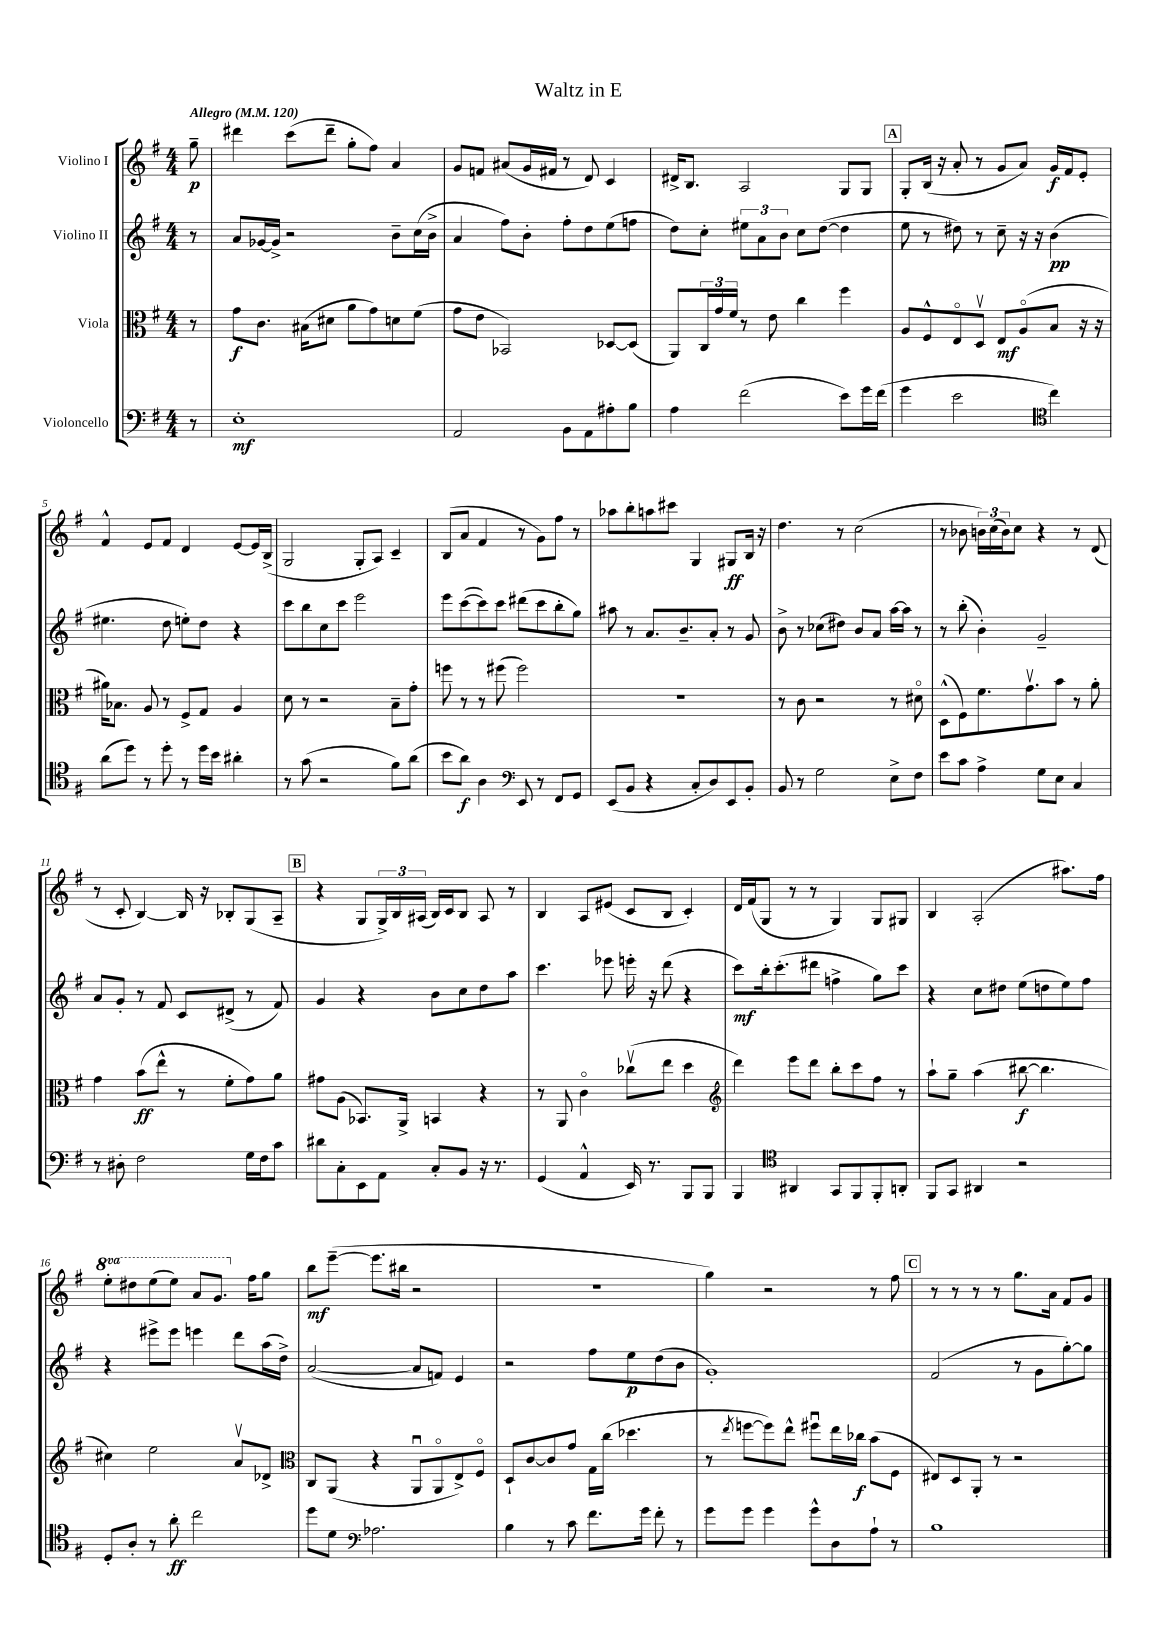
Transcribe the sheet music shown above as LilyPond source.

\header { title = "Waltz in E" }
<<
\new StaffGroup <<
\new Staff = "s0" \with { instrumentName = "Violino I" } {
    \clef treble \key g \major \numericTimeSignature \time 4/4 \set Staff.ottavationMarkups = #ottavation-simple-ordinals \partial 8 \tempo "Allegro" 4 = 120
    g''8--\p |
    dis'''4 c'''8( dis'''8-- g''8-. fis''8) a'4 |
    g'8 f'8 ais'8( g'16 fis'16 r8 d'8) c'4 |
    dis'16-> b8. a2 g8 g8 |
    \mark \markup { \box "A" } g8-. b16( r16 a'8-. r8 g'8 a'8) g'16\f fis'16 e'8-. |
    fis'4-^ e'8 fis'8 d'4 e'8~ e'16 b16->( |
    g2 g8-. a8) c'4-- |
    b8( a'8 fis'4 r8 g'8) fis''8 r8 |
    aes''8 b''8-. a''8 cis'''8 g4 gis8\ff b16 r16 |
    d''4. r8 c''2( |
    r8 bes'8 \tuplet 3/2 { b'16) c''16( b'16) } c''8 r4 r8 d'8( |
    r8 c'8-. b4~) b16 r16 bes8-. g8( a8-- |
    \mark \markup { \box "B" } r4 g8 \tuplet 3/2 { g16->) b16 ais16( } b16) c'16 b8 ais8 r8 |
    b4 a8 eis'8( c'8 b8 c'4-.) |
    d'16 fis'16( g8 r8 r8 g4) g8 gis8 |
    b4 a2-.( ais''8.) fis''16 |
    \ottava #1 e'''8-. dis'''8 e'''8( e'''8) a''8 g''8. \ottava #0 fis''16 g''8 |
    b''8\mf e'''8~--( e'''8. bis''16 r2 |
    r1 |
    g''4) r2 r8 fis''8 |
    \mark \markup { \box "C" } r8 r8 r8 r8 g''8. a'16 fis'8 g'8 \bar "|." |
}
\new Staff = "s1" \with { instrumentName = "Violino II" } {
    \clef treble \key g \major \numericTimeSignature \time 4/4 \partial 8
    r8 |
    a'8 ges'16~ ges'16-> r2 b'8-- c''16( b'16-> |
    a'4 fis''8) b'8-. fis''8-. d''8 e''8( f''8 |
    d''8) c''8-. \tuplet 3/2 { eis''8 a'8 b'8 } c''8 d''8~( d''4 |
    \mark \markup { \box "A" } e''8 r8 dis''8) r8 c''8-- r16 r16 b'4\pp( |
    eis''4. d''8 e''8-.) d''8 r4 |
    c'''8 b''8 c''8 c'''8 e'''2 |
    e'''8 c'''8~( c'''8) c'''8 dis'''8( c'''8 b''8-. g''8) |
    ais''8 r8 a'8. b'8.-- a'8-. r8 g'8 |
    b'8-> r8 ces''8( dis''8) b'8 a'8 a''16~ a''16 r8 |
    r8 b''8-.( b'4-.) g'2-- |
    a'8 g'8-. r8 fis'8 c'8 dis'8->( r8 fis'8) |
    \mark \markup { \box "B" } g'4 r4 b'8 c''8 d''8 a''8 |
    c'''4. ees'''8 e'''16-. r16 d'''8( r4 |
    c'''8\mf) b''16-. c'''8.-.( dis'''8 f''4-> g''8) c'''8 |
    r4 c''8 dis''8 e''8( d''8 e''8) fis''8 |
    r4 eis'''8-> eis'''8 e'''4 d'''8 a''16( d''16->) |
    a'2~( a'8 f'8) e'4 |
    r2 fis''8 e''8\p d''8( b'8 |
    g'1-.) |
    \mark \markup { \box "C" } fis'2( r8 g'8 g''8~-.) g''8 \bar "|." |
}
\new Staff = "s2" \with { instrumentName = "Viola" } {
    \clef alto \key g \major \numericTimeSignature \time 4/4 \partial 8
    r8 |
    g'8\f c'8. bis16( dis'8 a'8 g'8) d'8 fis'8( |
    g'8 e'8 bes,2) des8~ des8( |
    a,8) \tuplet 3/2 { c16 g'16 fis'16 } r8 e'8 c''4 fis''4 |
    \mark \markup { \box "A" } a8 fis8-^ e8\flageolet d8\upbow e8\mf a8\flageolet( b8 r16 r16 |
    ais'16) bes8. a8 r8 fis8-> g8 a4 |
    d'8 r8 r2 b8-- g'8-. |
    f''8 r8 r8 fis''8( fis''2) |
    R1 |
    r8 c'8 r2 r8 dis'8\flageolet |
    d8-^( fis8) fis'8. g'8.\upbow b'8 r8 a'8-. |
    g'4 b'8\ff( e''8-^ r8 fis'8-. g'8) a'8 |
    \mark \markup { \box "B" } gis'8 a8( bes,8.) a,16-> b,4 r4 |
    r8 a,8 c'4\flageolet ces''8\upbow( e''8 d''4 |
    \clef treble d'''4) e'''8 d'''8 b''8-. c'''8 fis''8 r8 |
    a''8-! g''8-- a''4( bis''8~\f bis''4. |
    cis''4) e''2 a'8\upbow des'8-> |
    \clef alto c8 a,8( r4 a,8\downbow a,8\flageolet e8->) fis8\flageolet |
    d8-! c'8~ c'8 g'8 g16 c''16( des''4. |
    r8 \acciaccatura { e''8 } f''8~ f''8) e''8-^ fis''8\downbow e''16 ces''16\f b'8( fis8 |
    \mark \markup { \box "C" } eis8) d8 a,8-. r8 r2 \bar "|." |
}
\new Staff = "s3" \with { instrumentName = "Violoncello" } {
    \clef bass \key g \major \numericTimeSignature \time 4/4 \partial 8
    r8 |
    e1-.\mf |
    a,2 b,8 a,8 ais8-. b8 |
    a4 fis'2( e'8) g'16 fis'16( |
    \mark \markup { \box "A" } g'4 e'2 \clef tenor c''4) |
    a'8( d''8) r8 d''8-. r8 d''16 b'16 ais'4-. |
    r8 g'8( r2 fis'8) a'8( |
    b'8 a'8\f) a4 \clef bass e,8 r8 fis,8 g,8 |
    e,8( b,8 r4 c8-. d8) e,8 b,8-. |
    b,8 r8 g2 e8-> fis8 |
    e'8 c'8 a4-> g8 e8 c4 |
    r8 dis8-. fis2 g16 fis16 c'8 |
    \mark \markup { \box "B" } dis'8 c8-. e,8 a,8 c8-. b,8 r16 r8. |
    g,4( a,4-^ e,16) r8. b,,8 b,,8 |
    b,,4 \clef tenor ais,4 g,8 fis,8 fis,8-. a,8-. |
    fis,8 g,8 ais,4 r2 |
    d8-. a8-. r8 a'8-.\ff c''2 |
    d''8 d'8 \clef bass aes2. |
    b4 r8 c'8 fis'8. g'16 fis'8-. r8 |
    g'8 g'8 g'4 g'8-^ d8 a8-! r8 |
    \mark \markup { \box "C" } b1 \bar "|." |
}
>>
>>
